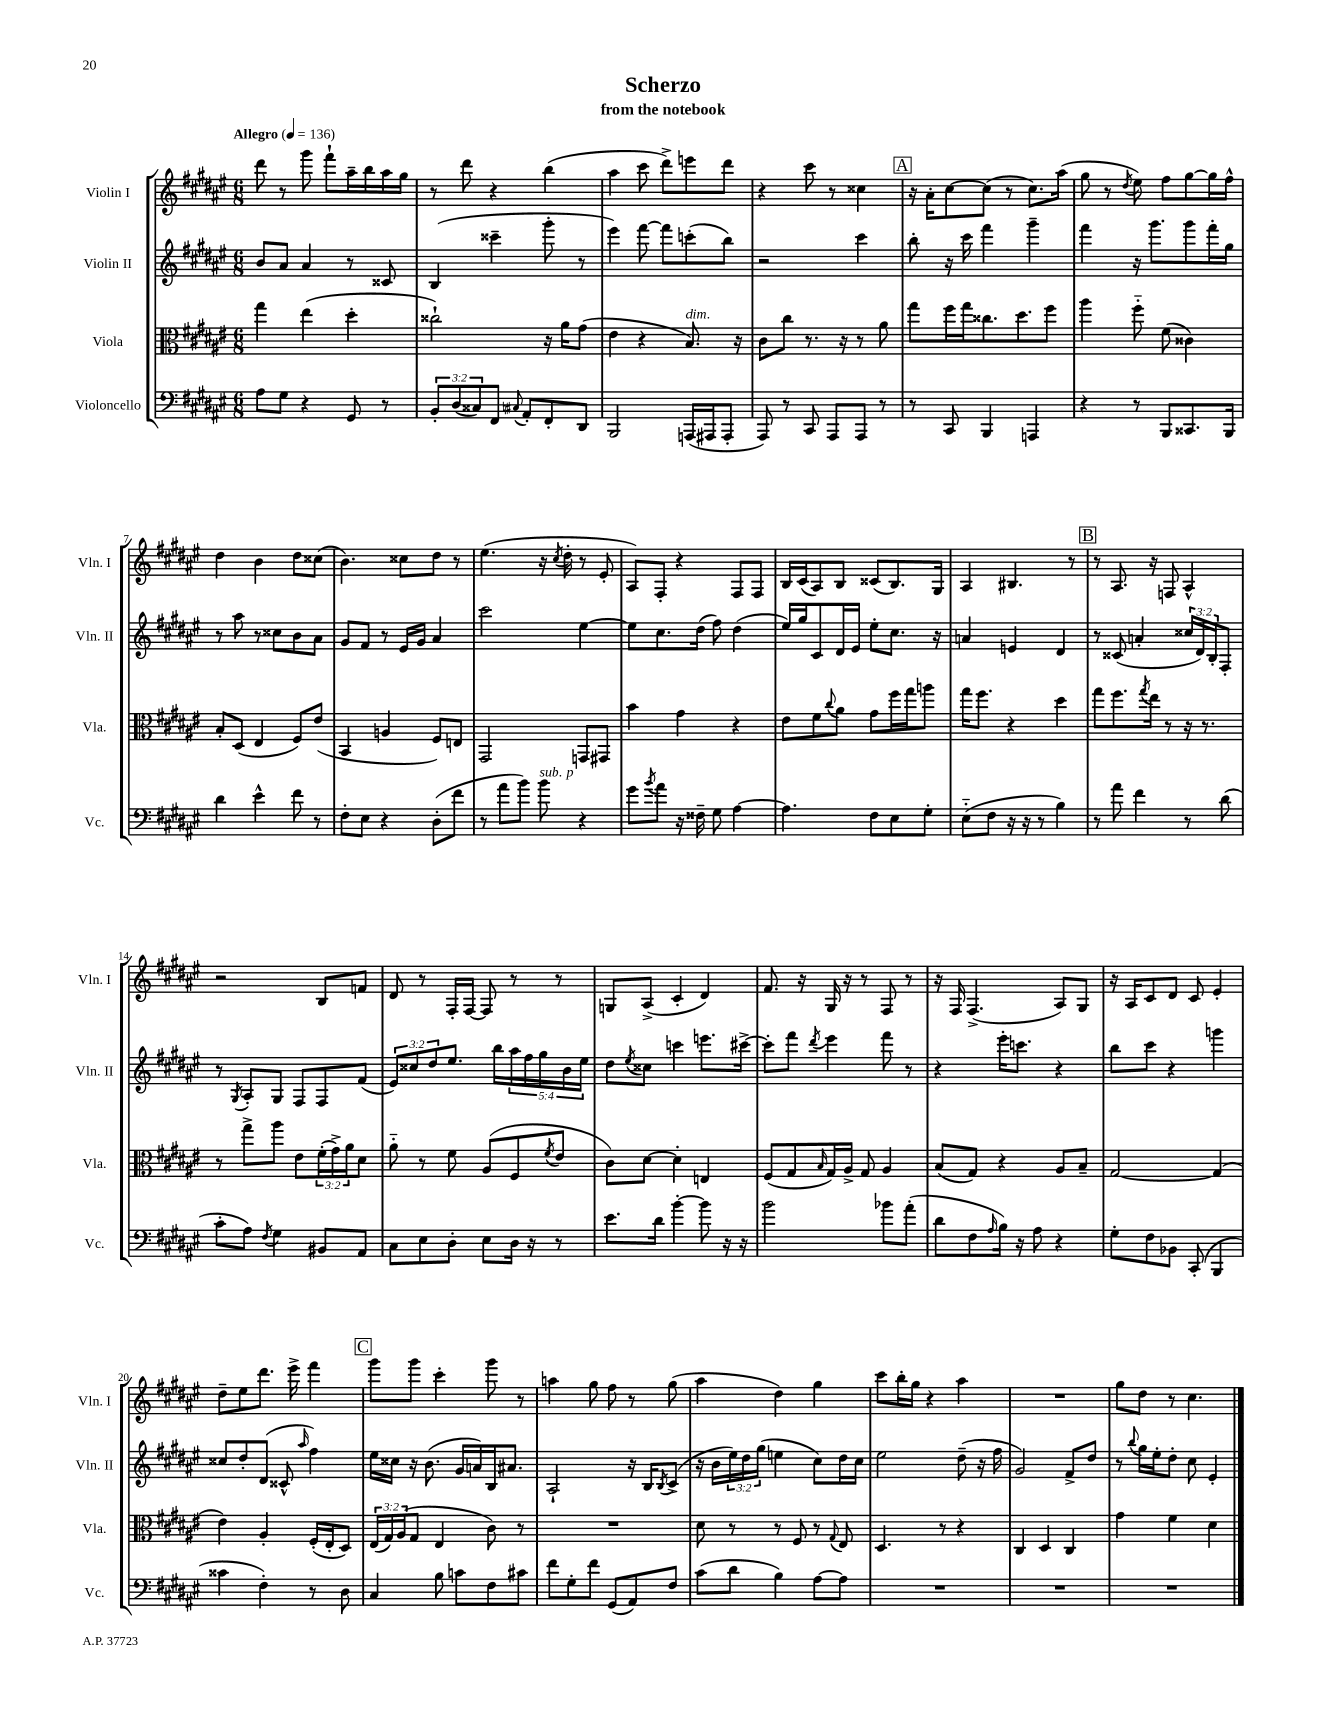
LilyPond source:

\header { title = "Scherzo" subtitle = "from the notebook" }
<<
\new StaffGroup <<
\new Staff = "s0" \with { instrumentName = "Violin I" shortInstrumentName = "Vln. I" } {
    \clef treble \key fis \major \numericTimeSignature \time 6/8 \tempo "Allegro" 4 = 136
    dis'''8 r8 gis'''8 fis'''8-! ais''16-- b''16 ais''16 gis''16 |
    r8 dis'''8 r4 b''4( |
    ais''4 cis'''8 dis'''8->) e'''8 dis'''8 |
    r4 cis'''8 r8 cisis''4 |
    \mark \markup { \box "A" } r16 ais'16-. cis''8~ cis''8( r8 cis''8.) ais''16( |
    gis''8 r8 \acciaccatura { dis''8 } eis''8) fis''8 gis''8~ gis''16 fis''16-^ |
    dis''4 b'4 dis''8 cisis''8( |
    b'4.) cisis''8 dis''8 r8 |
    eis''4.( r16 \acciaccatura { cis''8 } dis''16-. r8 eis'8-. |
    ais8) fis8-. r4 fis8 fis8 |
    b16 cis'16( ais8) b8 cisis'8( b8.) gis16 |
    ais4 bis4. r8 |
    \mark \markup { \box "B" } r8 ais8. r16 f8 ais4-^ |
    r2 b8 f'8 |
    dis'8 r8 fis16-. fis16~ fis8 r8 r8 |
    g8 ais8->( cis'4-. dis'4) |
    fis'8. r16 gis16 r16 r8 fis8 r8 |
    r16 fis16 fis4.->( ais8) gis8 |
    r16 ais16 cis'8 dis'8 cis'8 eis'4-. |
    dis''8-- eis''8 dis'''8. eis'''16-> fis'''4 |
    \mark \markup { \box "C" } gis'''8 gis'''8 cis'''4-. gis'''8 r8 |
    a''4 gis''8 fis''8 r8 gis''8( |
    ais''4 dis''4) gis''4 |
    cis'''8 b''16-. gis''16 r4 ais''4 |
    R2. |
    gis''8 dis''8 r8 cis''4. \bar "|." |
}
\new Staff = "s1" \with { instrumentName = "Violin II" shortInstrumentName = "Vln. II" } {
    \clef treble \key fis \major \numericTimeSignature \time 6/8 \override Staff.TupletNumber.text = #tuplet-number::calc-fraction-text
    b'8 ais'8 ais'4 r8 cisis'8 |
    b4( cisis'''4-- gis'''8-. r8 |
    eis'''4) fis'''8~ fis'''8 c'''8-.( b''8) |
    r2 cis'''4 |
    \mark \markup { \box "A" } b''8-. r16 cis'''16 fis'''4 gis'''4-- |
    fis'''4 r16 gis'''8. gis'''8 fis'''16-. gis''16 |
    r8 ais''8 r8 cisis''8 b'8 ais'8 |
    gis'8 fis'8 r8 eis'16 gis'16 ais'4 |
    cis'''2 eis''4~ |
    eis''8 cis''8. dis''16( fis''8) dis''4( |
    eis''16) gis''16 cis'8 dis'16 eis'16 eis''8-. cis''8. r16 |
    a'4 e'4 dis'4 |
    \mark \markup { \box "B" } r8 cisis'8( a'4-. \tuplet 3/2 { cisis''16 dis'16) b16-. } fis8-. |
    r8 \acciaccatura { gis8 } ais8-. gis8 fis8 fis8 fis'8( |
    \tuplet 3/2 { eis'8) cisis''8 dis''8 } eis''8. b''16 \tuplet 5/4 { ais''16 fis''16 gis''16 b'16 eis''16 } |
    dis''8 \acciaccatura { eis''8 } cisis''8 c'''4 e'''8. cis'''16~-> |
    cis'''8-. fis'''8 \acciaccatura { dis'''8 } eis'''4 fis'''8 r8 |
    r4 eis'''16-. c'''8. r4 |
    b''8 cis'''8 r4 g'''4 |
    cisis''8 dis''8-. dis'8( cisis'8-^ \grace { ais''16 } fis''4) |
    \mark \markup { \box "C" } eis''16 cisis''16 r16 b'8.( gis'16 a'16) b16 ais'8. |
    ais2-! r16 b16 \acciaccatura { b8 } cis'8->( |
    r16 b'16 \tuplet 3/2 { eis''16) dis''16 gis''16( } e''4 cis''8) dis''16 cis''16 |
    eis''2 dis''8--( r16 fis''16 |
    gis'2) fis'8-> dis''8 |
    r8 \appoggiatura { b''8 } gis''16 eis''16-. dis''8-. cis''8 eis'4-. \bar "|." |
}
\new Staff = "s2" \with { instrumentName = "Viola" shortInstrumentName = "Vla." } {
    \clef alto \key fis \major \numericTimeSignature \time 6/8 \override Staff.TupletNumber.text = #tuplet-number::calc-fraction-text
    gis''4 eis''4( dis''4-. |
    cisis''2-!) r16 ais'16 gis'8( |
    eis'4 r4 b8.^\markup { \italic "dim." }) r16 |
    cis'8 cis''8 r8. r16 r8 ais'8 |
    \mark \markup { \box "A" } gis''8 fis''16 gis''16 cisis''8. dis''8. fis''8 |
    ais''4 fis''8-_ fis'8( cisis'4) |
    b8-. dis8( eis4 fis8) eis'8( |
    b,4 a4 fis8) e8 |
    gis,2 g,8 gis,8 |
    b'4 gis'4 r4 |
    eis'8 fis'8 \appoggiatura { cis''8 } ais'8 gis'8 fis''16 gis''16 a''8 |
    gis''16 fis''8. r4 dis''4 |
    \mark \markup { \box "B" } gis''8 fis''8. \acciaccatura { gis''8 } eis''16 r8 r16 r8. |
    r8 gis''8-> ais''8 eis'8 \tuplet 3/2 { fis'16-.( gis'16->) ais'16 } dis'8 |
    ais'8-_ r8 fis'8 ais8( fis8 \acciaccatura { fis'8 } eis'8 |
    cis'8) dis'8~ dis'4-. e4 |
    fis8( gis8 \grace { b16 } gis16) ais16-> gis8 ais4 |
    b8( gis8) r4 ais8 b8-- |
    gis2~ gis4( |
    eis'4) ais4-. fis16-.( eis16-. dis8) |
    \mark \markup { \box "C" } \tuplet 3/2 { eis16( gis16) ais16( } gis8 eis4 cis'8) r8 |
    R2. |
    dis'8 r8 r8 fis8 r8 \appoggiatura { gis8 } eis8 |
    dis4. r8 r4 |
    cis4 dis4 cis4 |
    gis'4 fis'4 dis'4 \bar "|." |
}
\new Staff = "s3" \with { instrumentName = "Violoncello" shortInstrumentName = "Vc." } {
    \clef bass \key fis \major \numericTimeSignature \time 6/8 \override Staff.TupletNumber.text = #tuplet-number::calc-fraction-text
    ais8 gis8 r4 gis,8 r8 |
    \tuplet 3/2 { b,8-. dis8( cisis8) } fis,8 \appoggiatura { cis8 } ais,8-. fis,8-. dis,8 |
    b,,2 a,,16( ais,,16 ais,,8-. |
    ais,,8) r8 cis,8 ais,,8 ais,,8 r8 |
    \mark \markup { \box "A" } r8 cis,8 b,,4 a,,4 |
    r4 r8 b,,8 cisis,8. b,,16 |
    dis'4 eis'4-^ fis'8 r8 |
    fis8-. eis8 r4 dis8-.( fis'8 |
    r8 ais'8 b'8) b'8^\markup { \italic "sub. p" } r4 |
    gis'8 \acciaccatura { b'8 } ais'8 r16 fisis16-- gis8 ais4~ |
    ais4. fis8 eis8 gis8-. |
    eis8-_( fis8 r16 r16 r8 b4) |
    \mark \markup { \box "B" } r8 ais'8 fis'4 r8 dis'8( |
    cis'8-. ais8) \acciaccatura { fis8 } gis4 bis,8 ais,8 |
    cis8 eis8 dis8-. eis8 dis16 r16 r8 |
    eis'8. dis'16 b'4~-. b'8 r16 r16 |
    b'2 bes'8 ais'8-.( |
    dis'8 fis8 \grace { ais16 } b16) r16 ais8 r4 |
    gis8-. fis8 bes,8 cis,8-.( b,,4 |
    cisis'4 fis4-.) r8 dis8 |
    \mark \markup { \box "C" } cis4 b8 c'8 fis8 cis'8 |
    fis'8 gis8-. fis'8 gis,8( ais,8) fis8 |
    cis'8( dis'8 b4) ais8~ ais8 |
    R2. |
    R2. |
    R2. \bar "|." |
}
>>
>>
